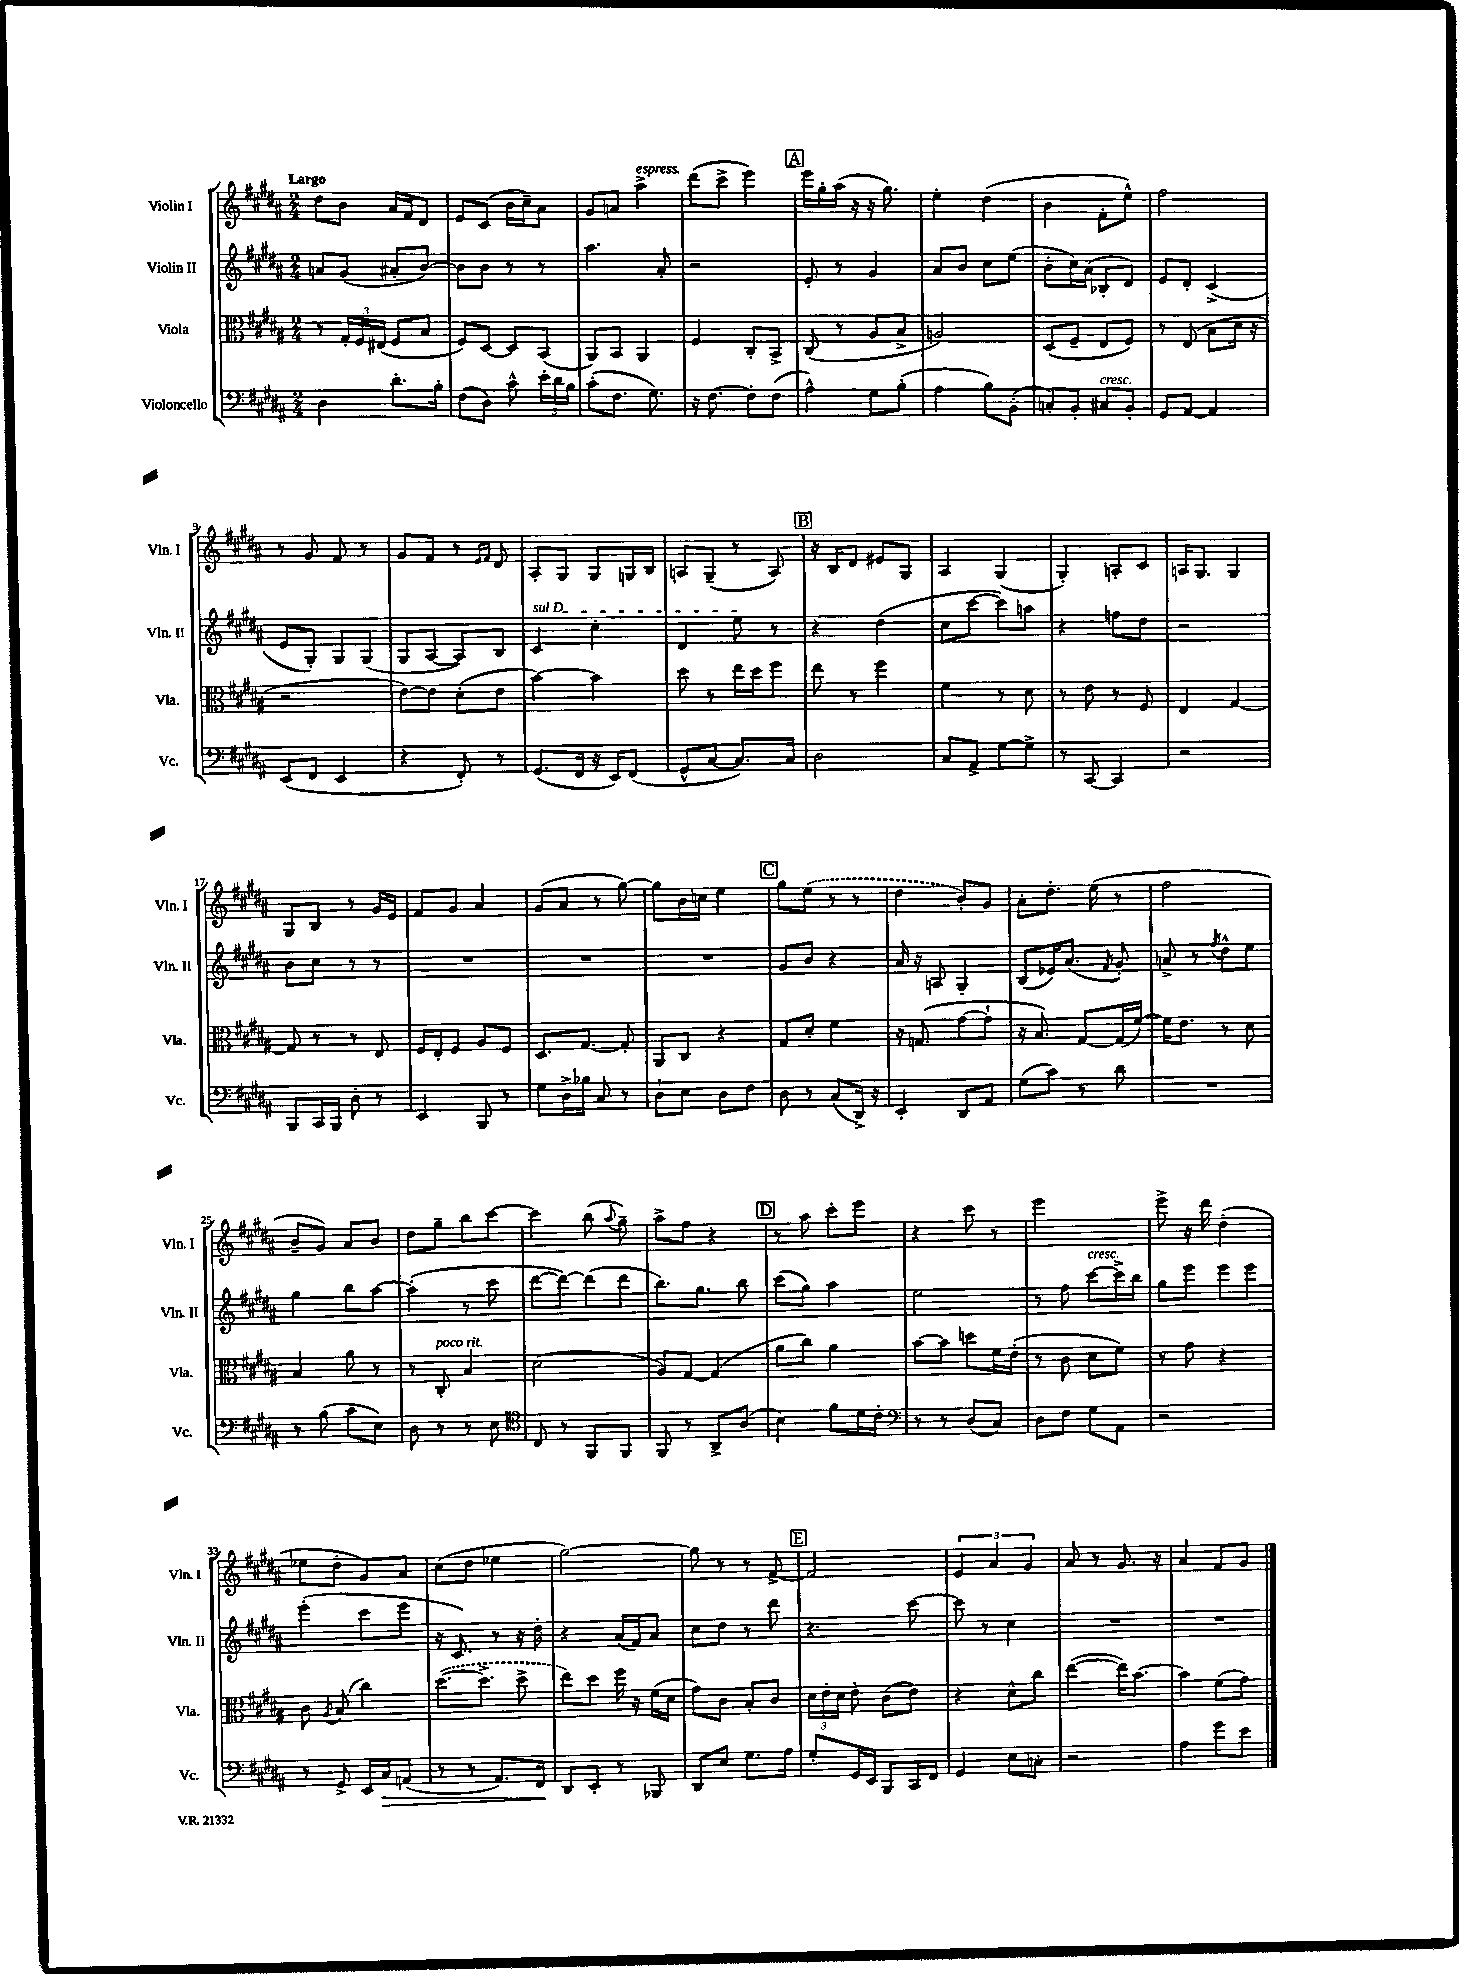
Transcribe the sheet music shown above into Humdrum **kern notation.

**kern	**kern	**kern	**kern
*staff4	*staff3	*staff2	*staff1
*clefF4	*clefC3	*clefG2	*clefG2
*k[f#c#g#d#a#]	*k[f#c#g#d#a#]	*k[f#c#g#d#a#]	*k[f#c#g#d#a#]
*M2/4	*M2/4	*M2/4	*M2/4
4D#	8r	8a	8dd#
.	24G#'	(8g#	8b
.	24F#	.	.
.	(24E#	.	.
8.d#'	8F#	8a#'	16a#
.	.	.	16f#
.	8B	[8b)	8d#
16B'	.	.	.
=	=	=	=
(8F#	8F#)	8b]	8e
8D#)	[8D#	8b	(8c#
8c#^^	8D#]	8r	16b
.	.	.	16cc#~)
24e'	(8BB	8r	8a#
24d#	.	.	.
24B	.	.	.
=	=	=	=
(8c#'	8AA#)	4.aa#	8g#
8.F#	8BB	.	8a
.	4AA#	.	4aa#^
8.G#)	.	.	.
.	.	8a#'	.
=	=	=	=
16r	4F#	2r	(8ddd#
[8.F#	.	.	.
.	.	.	8ccc#^
8F#']	8C#'	.	4eee)
(8F#	8BB^	.	.
=	=	=	=
4A#^^)	(8C#	8e'	16eee
.	.	.	16gg#'
.	8r	8r	(16aa#
.	.	.	16r
8G#	8A#	4g#	16r
.	.	.	8.gg#)
(8B'	8B^	.	.
=	=	=	=
4A#	2A)	8a#	4ee'
.	.	8b	.
8B)	.	8cc#	(4dd#
(8BB'	.	(8ee	.
=	=	=	=
8C')	(8D#	8b'	4b
8BB'	8F#~	16cc#)	.
.	.	(16a#	.
8C#	8E	8B-'	8f#'
8BB'	8F#)	8d#)	8ee^^)
=	=	=	=
8GG#	8r	8e	2ff#
[8AA#	(8E	8d#'	.
4AA#]	8B	(4c#^	.
.	16d#	.	.
.	16r	.	.
=	=	=	=
(8EE	2r	8e	8r
8FF#	.	8G#')	8g#
4EE	.	8G#	8f#
.	.	(8G#	8r
=	=	=	=
4r	[8e)	8G#	8g#
.	8e]	[8A#	8f#
8FF#')	(8d#'	8A#])	8r
.	.	.	16qqe
.	.	.	16qqf#
8r	8e	8B	8d#
=	=	=	=
(8.GG#	[4b)	4c#	8A#'
.	.	.	8G#
16FF#	.	.	.
16r	4b]	4cc#'	8G#
16EE)	.	.	.
(8FF#	.	.	16G
.	.	.	16B
=	=	=	=
8GG#^^	8dd#	4d#	8A
[8C#	8r	.	(8G#~
8.C#])	16ee	8ee	8r
.	16dd#	.	.
.	8ff#	8r	8A)
16C#	.	.	.
=	=	=	=
2D#	8ee	4r	16r
.	.	.	16B
.	8r	.	8d#
.	4ff#	(4dd#	8e#
.	.	.	8G#
=	=	=	=
8C#	4f#	8cc#	4A#
8AA#^	.	[8ccc#	.
[8G#	8r	8ccc#])	(4G#
8G#^]	8d#	8aa	.
=	=	=	=
8r	8r	4r	4G#')
[8CC#	8e	.	.
4CC#]	8r	8ff	8A'
.	8F#	8dd#	8c#
=	=	=	=
2r	4E	2r	16A
.	.	.	8.G#
.	[4G#	.	4G#
=	=	=	=
8BBB	8G#]	8b	8G#
16CC#	8r	8cc#	8B
16BBB	.	.	.
8D#'	8r	8r	8r
8r	8E	8r	16g#
.	.	.	16e
=	=	=	=
4EE	16F#	2r	8f#
.	16E'	.	.
.	8F#	.	8g#
8BBB	8A#	.	4a#
8r	8F#	.	.
=	=	=	=
8G#	8.D#	2r	(8g#
16D#^	.	.	8a#
16B-	[8.G#	.	.
8C#	.	.	8r
8r	8G#']	.	[8gg#)
=	=	=	=
8D#`	8AA#	2r	8gg#]
8E	8C#	.	16b
.	.	.	16cc
8D#	4r	.	4ee
8F#	.	.	.
=	=	=	=
8D#	8G#	8g#	8gg#
8r	8d#'	8b	(8ee
(8C#	4f#	4r	8r
16DD#^)	.	.	8r
16r	.	.	.
=	=	=	=
4EE'	16r	16a#	4dd#
.	(8.G	16r	.
.	.	8A	.
8DD#	[8g#	4G#'	8b')
8AA#	8g#`]	.	8g#
=	=	=	=
(8G#	16r	(8B	8a#'
.	8.B)	.	.
8c#)	.	16e-)	8.dd#'
.	.	(8.a#	.
8r	[8G#	.	.
.	.	.	(16ee
.	.	8qf#	.
8d#	(16G#]	8g#')	8r
.	[16f#)	.	.
=	=	=	=
2r	16f#]	8a^	2ff#
.	8.e	.	.
.	.	8r	.
.	.	8qff#	.
.	8r	8dd#^^	.
.	8d#	8ee	.
=	=	=	=
8r	4B	4gg#	8b~
(8B	.	.	8g#)
8c#	8a#	8bb	8a#
8E)	8r	[8aa#	8b
=	=	=	=
8D#	8r	(4aa#']	8dd#
8r	8C#'	.	8gg#~
8r	4B	8r	8bb
8E	.	8ccc#	[8ccc#
=	=	=	=
*clefC4	*	*	*
8C#	(2d#	[8ddd#	4ccc#]
8r	.	8ddd#_)	.
8FF#	.	(8ddd#]	(8bb
.	.	.	8qqaa#
8FF#	.	8ddd#	8gg#~)
=	=	=	=
8FF#	8A#)	8.bb)	8aa#^
8r	[8G#	.	8ff#
.	.	8.gg#	.
8AA#^	(4G#]	.	4r
(8A#	.	8bb	.
=	=	=	=
4B)	8a#	(8ccc#	8r
.	8cc#)	8gg#)	8aa#
8f#	4a#	4aa#	8ccc#'
16d#	.	.	8eee
16c#'	.	.	.
=	=	=	=
*clefF4	*	*	*
8r	[8b	2ee	4r
8r	8b]	.	.
(8D#	8dd	.	8ccc#
8C#)	16f#	.	8r
.	(16e'	.	.
=	=	=	=
8D#	8r	8r	2eee
8F#	8c#	8ff#	.
8G#	8d#	[8ccc#	.
8AA#	8f#)	16ccc#^]	.
.	.	16bb	.
=	=	=	=
2r	8r	8gg#	8eee^
.	8g#	8eee	16r
.	.	.	16ddd#
.	4r	8eee	(4dd#'
.	.	8eee	.
=	=	=	=
8r	8c#	(4eee'	8ee-
.	8qA#	.	.
8GG#^	(8B	.	8dd#'
16EE	4cc#)	8ccc#	8g#)
16C#	.	.	.
(8AA	.	8eee	8a#
=	=	=	=
8r	([8.dd#	16r	(8cc#
.	.	8.c#)	.
8r	.	.	8dd#
.	8.dd#^]	.	.
8.AA#)	.	8r	4ee-
.	8dd#^	16r	.
16FF#	.	16dd#'	.
=	=	=	=
8DD#	8ee)	4r	[2gg#)
8EE'	8dd#	.	.
8r	16ff#	(16a#	.
.	16r	16f#)	.
8BBB-	(16f#	8a#	.
.	16d#	.	.
=	=	=	=
8DD#	8g#)	8cc#	8gg#]
8E	8c#	8dd#	8r
8.G#	8B'	8r	8r
.	8c#	8ddd#	[8f#^
16A#	.	.	.
=	=	=	=
8G#'	24d#	4.r	2f#]
.	24e'	.	.
.	24d#	.	.
16GG#	8e'	.	.
16EE	.	.	.
8BBB	(8c#	.	.
16CC#	8e)	[8ccc#	.
16FF#	.	.	.
=	=	=	=
4GG#	4r	8ccc#]	6e
.	.	8r	.
.	.	.	6a#
8E	8d#^^	4cc#	.
.	.	.	6g#
8C'	8cc#	.	.
=	=	=	=
2r	([4ee	2r	8a#
.	.	.	8r
.	16ee])	.	8.g#
.	[8.b	.	.
.	.	.	16r
=	=	=	=
4A#	4b]	2r	4a#
8g#	(8f#	.	8f#
8e	8g#)	.	8g#
==	==	==	==
*-	*-	*-	*-
